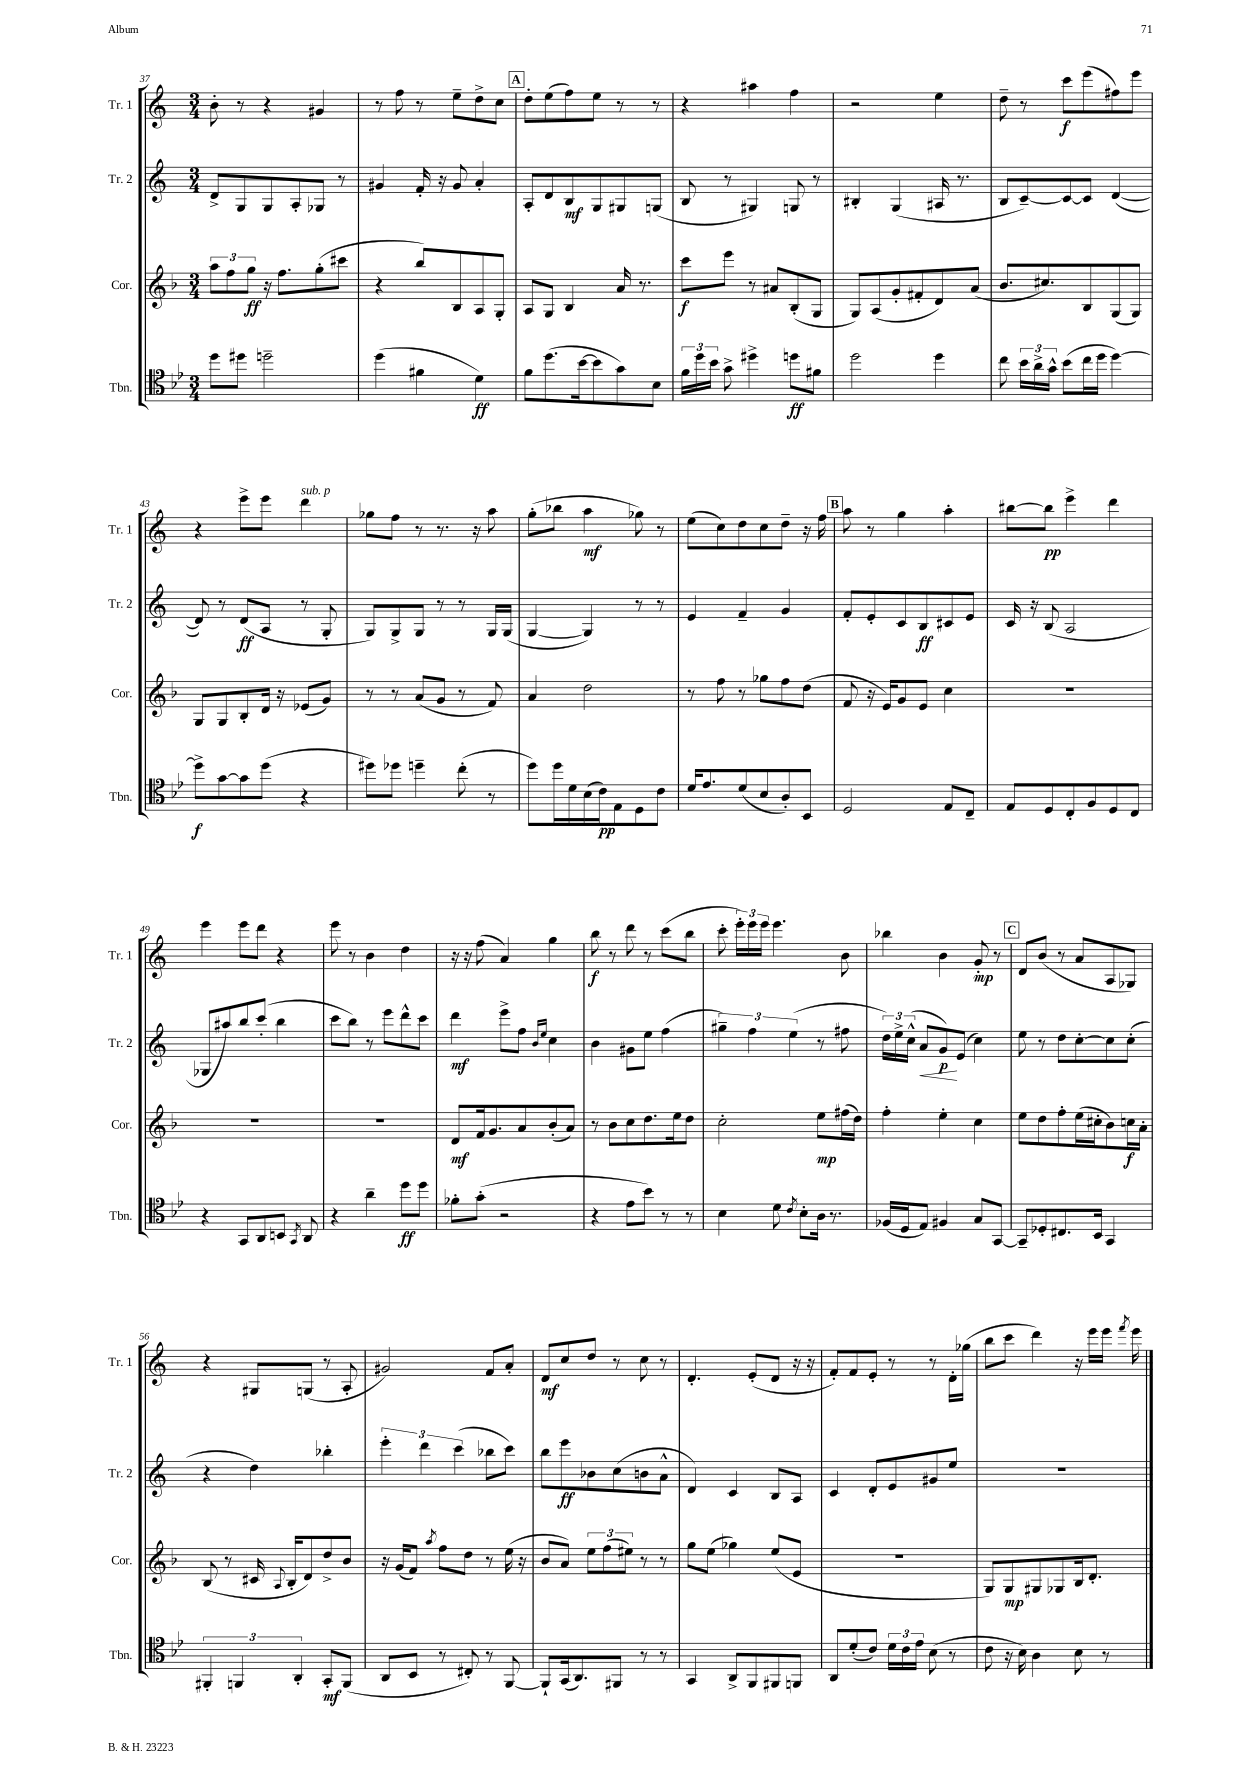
<<
\new StaffGroup <<
\new Staff = "s0" \with { instrumentName = "Tr. 1" shortInstrumentName = "Tr. 1" } {
    \clef treble \key c \major \numericTimeSignature \time 3/4
    \autoBeamOff b'8-. r8 r4 gis'4 |
    r8 f''8 r8 e''8[-- d''8-> c''8] |
    \mark \markup { \box "A" } d''8[-. e''8( f''8) e''8] r8 r8 |
    r4 ais''4 f''4 |
    r2 e''4 |
    d''8-- r8 c'''8[\f e'''8( fis''8) e'''8] |
    r4 e'''8[-> e'''8] d'''4^\markup { \italic "sub. p" } |
    ges''8[ f''8] r8 r8. r16 a''8 |
    g''8[-.( bes''8] a''4\mf ges''8) r8 |
    e''8[( c''8) d''8 c''8 d''8]-- r16 f''16 |
    \mark \markup { \box "B" } a''8 r8 g''4 a''4-. |
    bis''8[~ bis''8]\pp e'''4-> d'''4 |
    e'''4 e'''8[ d'''8] r4 |
    e'''8 r8 b'4 d''4 |
    r16 r16 f''8( a'4) g''4 |
    b''8\f r8 d'''8 r8 c'''8[( b''8] |
    c'''8-. \tuplet 3/2 { e'''16[-.) e'''16 e'''16] } e'''4. b'8 |
    bes''4 b'4 g'8-.\mp r8 |
    \mark \markup { \box "C" } d'8[ b'8]( r8 a'8[ a8 ges8]) |
    r4 gis8[ g8]( r8 a8-. |
    gis'2) f'8[ a'8]-. |
    d'8[\mf c''8 d''8] r8 c''8 r8 |
    d'4.-. e'8[-.( d'8] r16 r16 |
    f'8[-.) f'8 e'8]-. r8 r8 d'16[-. ges''16]( |
    b''8[ c'''8] d'''4) r16 e'''16[ e'''16] \acciaccatura { f'''8 } e'''16 \bar "|." |
}
\new Staff = "s1" \with { instrumentName = "Tr. 2" shortInstrumentName = "Tr. 2" } {
    \clef treble \key c \major \numericTimeSignature \time 3/4
    \autoBeamOff d'8[-> g8 g8 a8-. ges8] r8 |
    gis'4 f'16-. r16 gis'8 a'4-. |
    \mark \markup { \box "A" } a8[-. d'8 b8\mf g8 gis8 g8]( |
    b8 r8 gis4) g8 r8 |
    bis4-. g4( ais16 r8. |
    b8[ c'8~--) c'8~ c'8] d'4~( |
    d'8) r8 d'8[\ff( a8] r8 g8-. |
    g8[) g8-> g8] r8 r8 g16[ g16]( |
    g4~ g4) r8 r8 |
    e'4 f'4-- g'4 |
    \mark \markup { \box "B" } f'8[-. e'8-. c'8 b8\ff cis'8 e'8] |
    c'16 r16 b8( a2 |
    ges8[ ais''8) b''8 c'''8]-.( b''4 |
    c'''8[ b''8]) r8 e'''8[ d'''8-^ c'''8] |
    d'''4\mf e'''8[-> f''8] \grace { b'16[ e''16] } c''4 |
    b'4 gis'8[ e''8] f''4( |
    \tuplet 3/2 { gis''4--) f''4 e''4( } r8 fis''8 |
    \tuplet 3/2 { d''16[) e''16-> c''16]-^( } a'8[\< g'8\p\!) e'8]( c''4) |
    \mark \markup { \box "C" } e''8 r8 d''8[ c''8~-. c''8 c''8]-.( |
    r4 d''4) bes''4-. |
    \tuplet 3/2 { e'''4-. d'''4 c'''4( } bes''8[ c'''8]) |
    b''8[ e'''8\ff bes'8 c''8( b'8 a'8]-^ |
    d'4) c'4 b8[ a8] |
    c'4 d'8[-. e'8 gis'8 e''8] |
    r2. \bar "|." |
}
\new Staff = "s2" \with { instrumentName = "Cor." shortInstrumentName = "Cor." } {
    \clef treble \key f \major \numericTimeSignature \time 3/4
    \autoBeamOff \tuplet 3/2 { a''8[ f''8 g''8]\ff } r16 f''8.[ g''8-.( cis'''8] |
    r4 bes''8[) bes8 a8 g8]-. |
    \mark \markup { \box "A" } a8[ g8] bes4 a'16 r8. |
    c'''8[\f e'''8] r8 ais'8[ bes8-.( g8] |
    g8[) a8( g'8-. fis'8-. d'8) a'8]( |
    bes'8.[ cis''8.) bes8 g8( g8]) |
    g8[ g8 bes8-. d'16] r16 ees'8[( g'8]) |
    r8 r8 a'8[( g'8] r8 f'8) |
    a'4 d''2 |
    r8 f''8 r8 ges''8[ f''8 d''8]( |
    \mark \markup { \box "B" } f'8 r16 e'16[) g'8 e'8] c''4 |
    R2. |
    R2. |
    R2. |
    d'8[\mf f'16 g'8. a'8 bes'8-.( a'8]) |
    r8 bes'8[ c''8 d''8. e''16 d''8] |
    c''2-. e''8[\mp fis''16( d''16]) |
    f''4-. e''4-. c''4 |
    \mark \markup { \box "C" } e''8[ d''8 f''8-. e''16( cis''16-. bes'8) c''16\f a'16]-. |
    bes8( r8 cis'16 \appoggiatura { a8 } bes16[-. d'8) d''8-> bes'8] |
    r16 g'16[( f'8]) \acciaccatura { a''8 } f''8[ d''8] r8 e''16( r16 |
    bes'8[ a'8]) \tuplet 3/2 { e''8[ f''8( eis''8]) } r8 r8 |
    g''8[ e''8]( ges''4) e''8[( e'8] |
    R2. |
    g8[) g8\mp gis8 ges8 bes16 d'8.]-. \bar "|." |
}
\new Staff = "s3" \with { instrumentName = "Tbn." shortInstrumentName = "Tbn." } {
    \clef tenor \key bes \major \numericTimeSignature \time 3/4
    \autoBeamOff d''8[ dis''8] d''2-- |
    d''4( fis'4 d'4\ff) |
    \mark \markup { \box "A" } f'8[ d''8.( bes'16~ bes'8 g'8) bes8] |
    \tuplet 3/2 { f'16[ d''16 bes'16] } g'8-> dis''4-> d''8[\ff fis'8] |
    d''2 d''4 |
    c''8 \tuplet 3/2 { bes'16[ a'16-> g'16]-^ } bes'8[( c''16 d''16] d''4~) |
    d''8[->\f g'8~ g'8 d''8]( r4 |
    dis''8[) des''8] d''4-- c''8-.( r8 |
    d''8[) d''16 d'16 bes16( c'16\pp) ees8 d8 c'8] |
    d'16[ ees'8. d'8( bes8 a8-.) bes,8] |
    \mark \markup { \box "B" } d2 ees8[ c8]-- |
    ees8[ d8 c8-. f8 d8 c8] |
    r4 g,8[ a,8 b,8] \acciaccatura { g,8 } a,8 |
    r4 a'4-- d''8[\ff d''8] |
    fes'8[-. g'8]-.( r2 |
    r4 ees'8[ bes'8]) r8 r8 |
    bes4 d'8 \acciaccatura { c'8 } bes8[-. a16] r8. |
    fes16[( d16 ees8]) fis4 g8[ g,8]~ |
    \mark \markup { \box "C" } g,8[-- des8-. cis8. bes,16] g,4 |
    \tuplet 3/2 { fis,4-. f,4 a,4-. } g,8[-.\mf f,8]( |
    a,8[ bes,8] r8 cis8-.) r8 f,8~ |
    f,8[-! g,16( a,8.) fis,8] r8 r8 |
    g,4 a,8[-> f,8 fis,8 f,8] |
    a,8[ d'8-.( c'8]) \tuplet 3/2 { d'16[ c'16 ees'16] } bes8( r8 |
    c'8 r16 bes16) a4 bes8 r8 \bar "|." |
}
>>
>>
\layout { \context { \Score currentBarNumber = #37 } }
